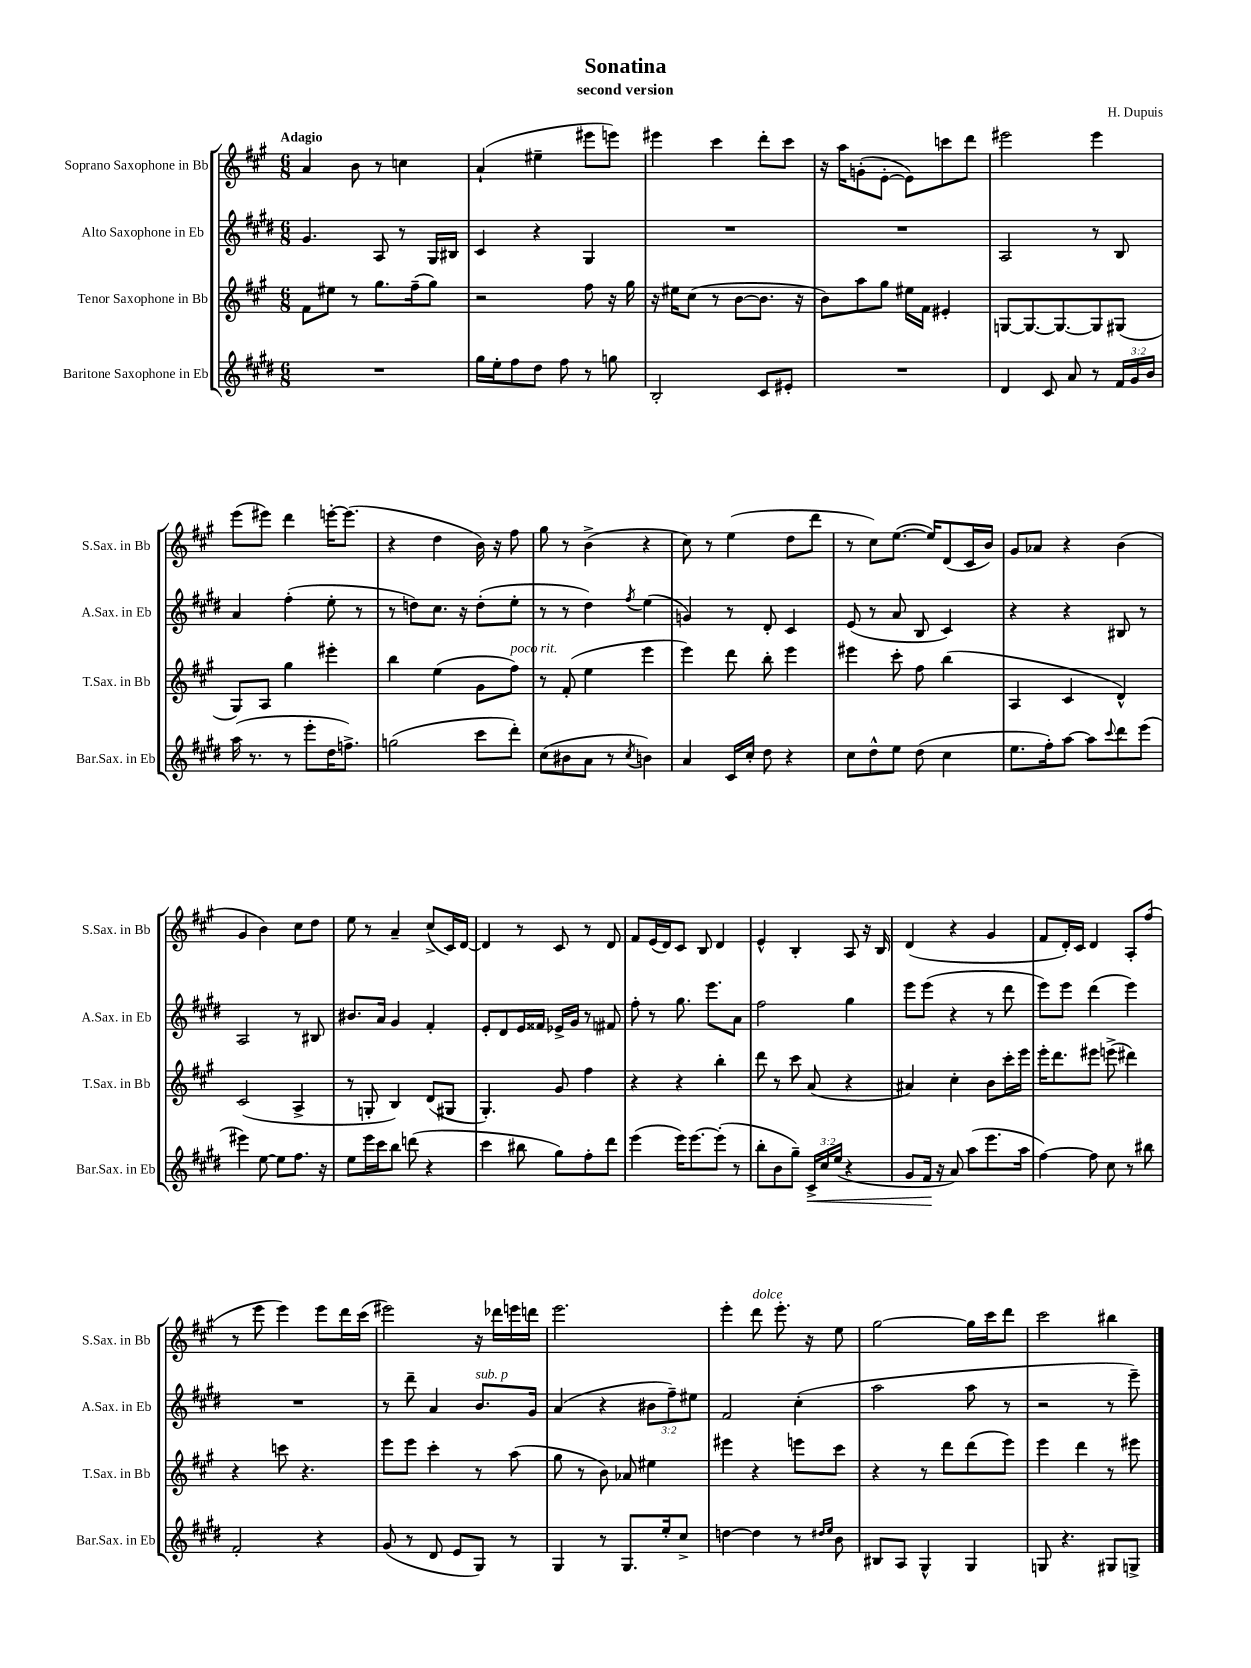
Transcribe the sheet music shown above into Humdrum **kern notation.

**kern	**dynam	**kern	**kern	**kern
*part4	*part4	*part3	*part2	*part1
*staff4	*staff4	*staff3	*staff2	*staff1
*I"Baritone Saxophone in Eb	*	*I"Tenor Saxophone in Bb	*I"Alto Saxophone in Eb	*I"Soprano Saxophone in Bb
*I'Bar.Sax. in Eb	*	*I'T.Sax. in Bb	*I'A.Sax. in Eb	*I'S.Sax. in Bb
*clefG2	*	*clefG2	*clefG2	*clefG2
*k[f#c#g#d#]	*	*k[f#c#g#]	*k[f#c#g#d#]	*k[f#c#g#]
*M6/8	*	*M6/8	*M6/8	*M6/8
=1	=1	=1	=1	=1
!	!	!	!	!LO:TX:a:B:t=Adagio
2.r	.	8f#\L	4.g#/	4a/
.	.	8ee#X\J	.	.
.	.	8r	.	8b\
.	.	8.gg#\L	8A/	8r
.	.	.	8r	4ccn\
.	.	(16ff#~\k	.	.
.	.	8gg#\J)	16G#/LL	.
.	.	.	16B#X/JJ	.
=2	=2	=2	=2	=2
16gg#\LL	.	2r	4c#/	(4a`/
16ee'\J	.	.	.	.
8ff#\	.	.	.	.
8dd#\J	.	.	4r	4ee#X~\
8ff#\	.	.	.	.
8r	.	8ff#\	4G#/	8eee#X\L
8ggn\	.	16r	.	8eeen\J)
.	.	16gg#\	.	.
=3	=3	=3	=3	=3
2B'/	.	16r	2.r	4eee#X\
.	.	16ee#X\KL	.	.
.	.	(8cc#\J	.	.
.	.	8r	.	4ccc#\
.	.	[8b\L	.	.
8c#/L	.	8.b\J]	.	8ddd'\L
8e#X'/J	.	.	.	8ccc#\J
.	.	16r	.	.
=4	=4	=4	=4	=4
2.r	.	8b\L)	2.r	16r
.	.	.	.	16aa\KL
.	.	8aa\	.	(8gn'\
.	.	8gg#\J	.	[8e'\J
.	.	16ee#X\LL	.	8e\L])
.	.	16f#\JJ	.	.
.	.	4e#X'/	.	8cccn\
.	.	.	.	8ddd\J
=5	=5	=5	=5	=5
4d#/	.	[8Gn/L	2A/	2eee#X\
.	.	8.G/_	.	.
8c#/	.	.	.	.
.	.	8.G/_	.	.
8a/	.	.	.	.
8r	.	8G/]	8r	4eee#\
24f#/LL	.	(8G#X/J	8B/	.
24g#/	.	.	.	.
24b/JJ	.	.	.	.
!!LO:LB:g=z
=6	=6	=6	=6	=6
(16aa\	.	8G#/L)	4a/	(8eee\L
8.r	.	.	.	.
.	.	8A/J	.	8eee#X\J)
8r	.	4gg#\	(4ff#'\	4ddd\
8eee'\L	.	.	.	.
16dd#\K	.	4eee#X'\	8ee'\	[16eeen'\KL
8.ffn^\J)	.	.	.	(8.eee\J]
.	.	.	8r	.
=7	=7	=7	=7	=7
(2ggn\	.	4bb\	8r	4r
.	.	.	8ddn\L)	.
.	.	(4ee\	8.cc#\J	4dd\
.	.	.	16r	.
8ccc#\L	.	8g#\L	(8dd'\L	16b\)
.	.	.	.	16r
!	!	!LO:TX:a:i:t=poco rit.	!	!
8ddd#'\J)	.	8ff#\J)	8ee'\J	8ff#\
=8	=8	=8	=8	=8
(8cc#\L	.	8r	8r	8gg#\
8b#X\	.	(8f#'/	8r	8r
8a\J	.	4ee\	4dd#\)	(4b^\
8r	.	.	.	.
8qcc#/	.	.	8qff#/	.
4bn\)	.	4eee\	(4ee\	4r
=9	=9	=9	=9	=9
4a/	.	4eee\)	4gn/)	8cc#\)
.	.	.	.	8r
16c#/LL	.	8ddd\	8r	(4ee\
16cc#'/JJ	.	.	.	.
8dd#\	.	8bb'\	8d#'/	.
4r	.	4eee\	4c#/	8dd\L
.	.	.	.	8ddd\J
=10	=10	=10	=10	=10
8cc#\L	.	4eee#X\	(8e/	8r
8dd#^^\	.	.	8r	8cc#\L)
8ee\J	.	8ccc#'\	8a/	([8.ee\J
(8dd#\	.	8ff#\	8B/	.
.	.	.	.	16ee/KL])
4cc#\	.	(4bb\	4c#/)	(8d/
.	.	.	.	16c#/L
.	.	.	.	16b/JJ)
=11	=11	=11	=11	=11
8.ee\L	.	4A/	4r	8g#/L
.	.	.	.	8a-X/J
16ff#'\k)	.	.	.	.
[8aa\J	.	4c#/	4r	4r
8aa\L]	.	.	.	.
8qqccc#/	.	.	.	.
8ddd#\	.	4d^^/)	8B#X/	(4b\
(8eee\J	.	.	8r	.
!!LO:LB:g=z
=12	=12	=12	=12	=12
4eee#X\)	.	(2c#/	2A/	4g#/
[8ee\	.	.	.	4b\)
8ee\L]	.	.	.	.
8.ff#\J	.	4A^/	8r	8cc#\L
.	.	.	8B#X/	8dd\J
16r	.	.	.	.
=13	=13	=13	=13	=13
8ee\L	.	8r	8.b#X/L	8ee\
16eee\L	.	8Gn'/	.	8r
16ccc#\J	.	.	16a/Jk	.
8bb\J	.	4B/)	4g#/	4a~/
(8dddn\	.	.	.	.
4r	.	(8d/L	4f#'/	(8cc#^/L
.	.	8G#X/J	.	16c#/L)
.	.	.	.	[16d/JJ
=14	=14	=14	=14	=14
4ccc#\	.	4.G#'/)	8e'/L	4d/]
.	.	.	8d#/	.
8bb#X\	.	.	16e/L	8r
.	.	.	16f##X/JJ	.
8gg#\L)	.	8g#/	16e-X^/LL	8c#/
.	.	.	16g#/JJ	.
8ff#'\	.	4ff#\	8r	8r
8ddd#\J	.	.	8f#X/	8d/
=15	=15	=15	=15	=15
(4eee\	.	4r	8ff#'\	8f#/L
.	.	.	8r	(16e/L
.	.	.	.	16d/J)
16eee\KL)	.	4r	8.gg#\	8c#/J
[8.eee\	.	.	.	.
.	.	.	.	8B/
.	.	.	8.eee\L	.
(8eee'\J]	.	4bb'\	.	4d/
8r	.	.	8a\J	.
=16	=16	=16	=16	=16
8bb'\L	.	8ddd\	2ff#\	4e^^/
8b\	.	8r	.	.
8gg#~\J)	.	8ccc#\	.	4B'/
!	!LO:HP:b	!	!	!
24c#^/LL	<	(8a/	.	.
24cc#/	.	.	.	.
(24ee/JJ	.	.	.	.
4r	.	4r	4gg#\	8A/
.	.	.	.	16r
.	.	.	.	16B/
=17	=17	=17	=17	=17
8g#/L	.	4a#X/)	8eee\L	(4d/
16f#/Jk	.	.	(8eee\J	.
16r	[	.	.	.
8a/)	.	4cc#'\	4r	4r
(8aa\L	.	.	.	.
8.eee\	.	8b\L	8r	4g#/
.	.	16ccc#'\L	8ddd#\	.
16aa\Jk	.	16eee\JJ	.	.
=18	=18	=18	=18	=18
[4ff#\)	.	16eee'\KL	8eee\L)	8f#/L
.	.	8.ddd\	.	.
.	.	.	8eee\J	16d'/L)
.	.	.	.	16c#/JJ
8ff#\]	.	8eee#X\J	(4ddd#\	4d/
8cc#\	.	(8eeen^\	.	.
8r	.	4ddd#X\)	4eee\)	8A'/L
8bb#X\	.	.	.	(8ff#/J
!!LO:LB:g=z
=19	=19	=19	=19	=19
2f#'/	.	4r	2.r	8r
.	.	.	.	8eee\
.	.	8cccn\	.	4eee\)
.	.	4.r	.	.
4r	.	.	.	8eee\L
.	.	.	.	16ddd\L
.	.	.	.	(16ccc#\JJ
=20	=20	=20	=20	=20
(8g#/	.	8eee\L	8r	2eee#X\)
8r	.	8eee\J	8ddd#~\	.
8d#/	.	4ccc#'\	4a/	.
8e/L	.	.	.	.
!	!	!	!LO:TX:a:i:t=sub. p	!
8G#/J)	.	8r	8.b/L	16r
.	.	.	.	16ddd-X\LL
8r	.	(8aa\	.	16eeen\
.	.	.	16g#/Jk	16dddn\JJ
=21	=21	=21	=21	=21
4G#/	.	8gg#\	(4a/	2.eee\
.	.	8r	.	.
8r	.	8b\)	4r	.
8.G#/L	.	8a-X/	.	.
.	.	4ee#X\	12b#X\L	.
16ee'/k	.	.	.	.
.	.	.	12ff#~\)	.
8cc#^/J	.	.	.	.
.	.	.	12ee#X\J	.
=22	=22	=22	=22	=22
[4ddn\	.	4eee#X\	2f#/	4eee'\
!	!	!	!	!LO:TX:a:i:t=dolce
4dd\]	.	4r	.	8ddd\
.	.	.	.	8.eee'\
8r	.	8eeen\L	(4cc#'\	.
.	.	.	.	16r
16qqdd#X/LL	.	.	.	.
16qqee/JJ	.	.	.	.
8b\	.	8ccc#\J	.	8ee\
=23	=23	=23	=23	=23
8B#X/L	.	4r	2aa\	[2gg#\
8A/J	.	.	.	.
4G#^^/	.	8r	.	.
.	.	8ddd\L	.	.
4G#/	.	(8ddd\	8aa\	16gg#\LL]
.	.	.	.	16ccc#\J
.	.	8eee\J)	8r	8ddd\J
=24	=24	=24	=24	=24
8Gn/	.	4eee\	2r	2ccc#\
4.r	.	.	.	.
.	.	4ddd\	.	.
8G#X/L	.	8r	8r	4bb#X\
8Gn^/J	.	8eee#X\	8eee~\)	.
==	==	==	==	==
*-	*-	*-	*-	*-
